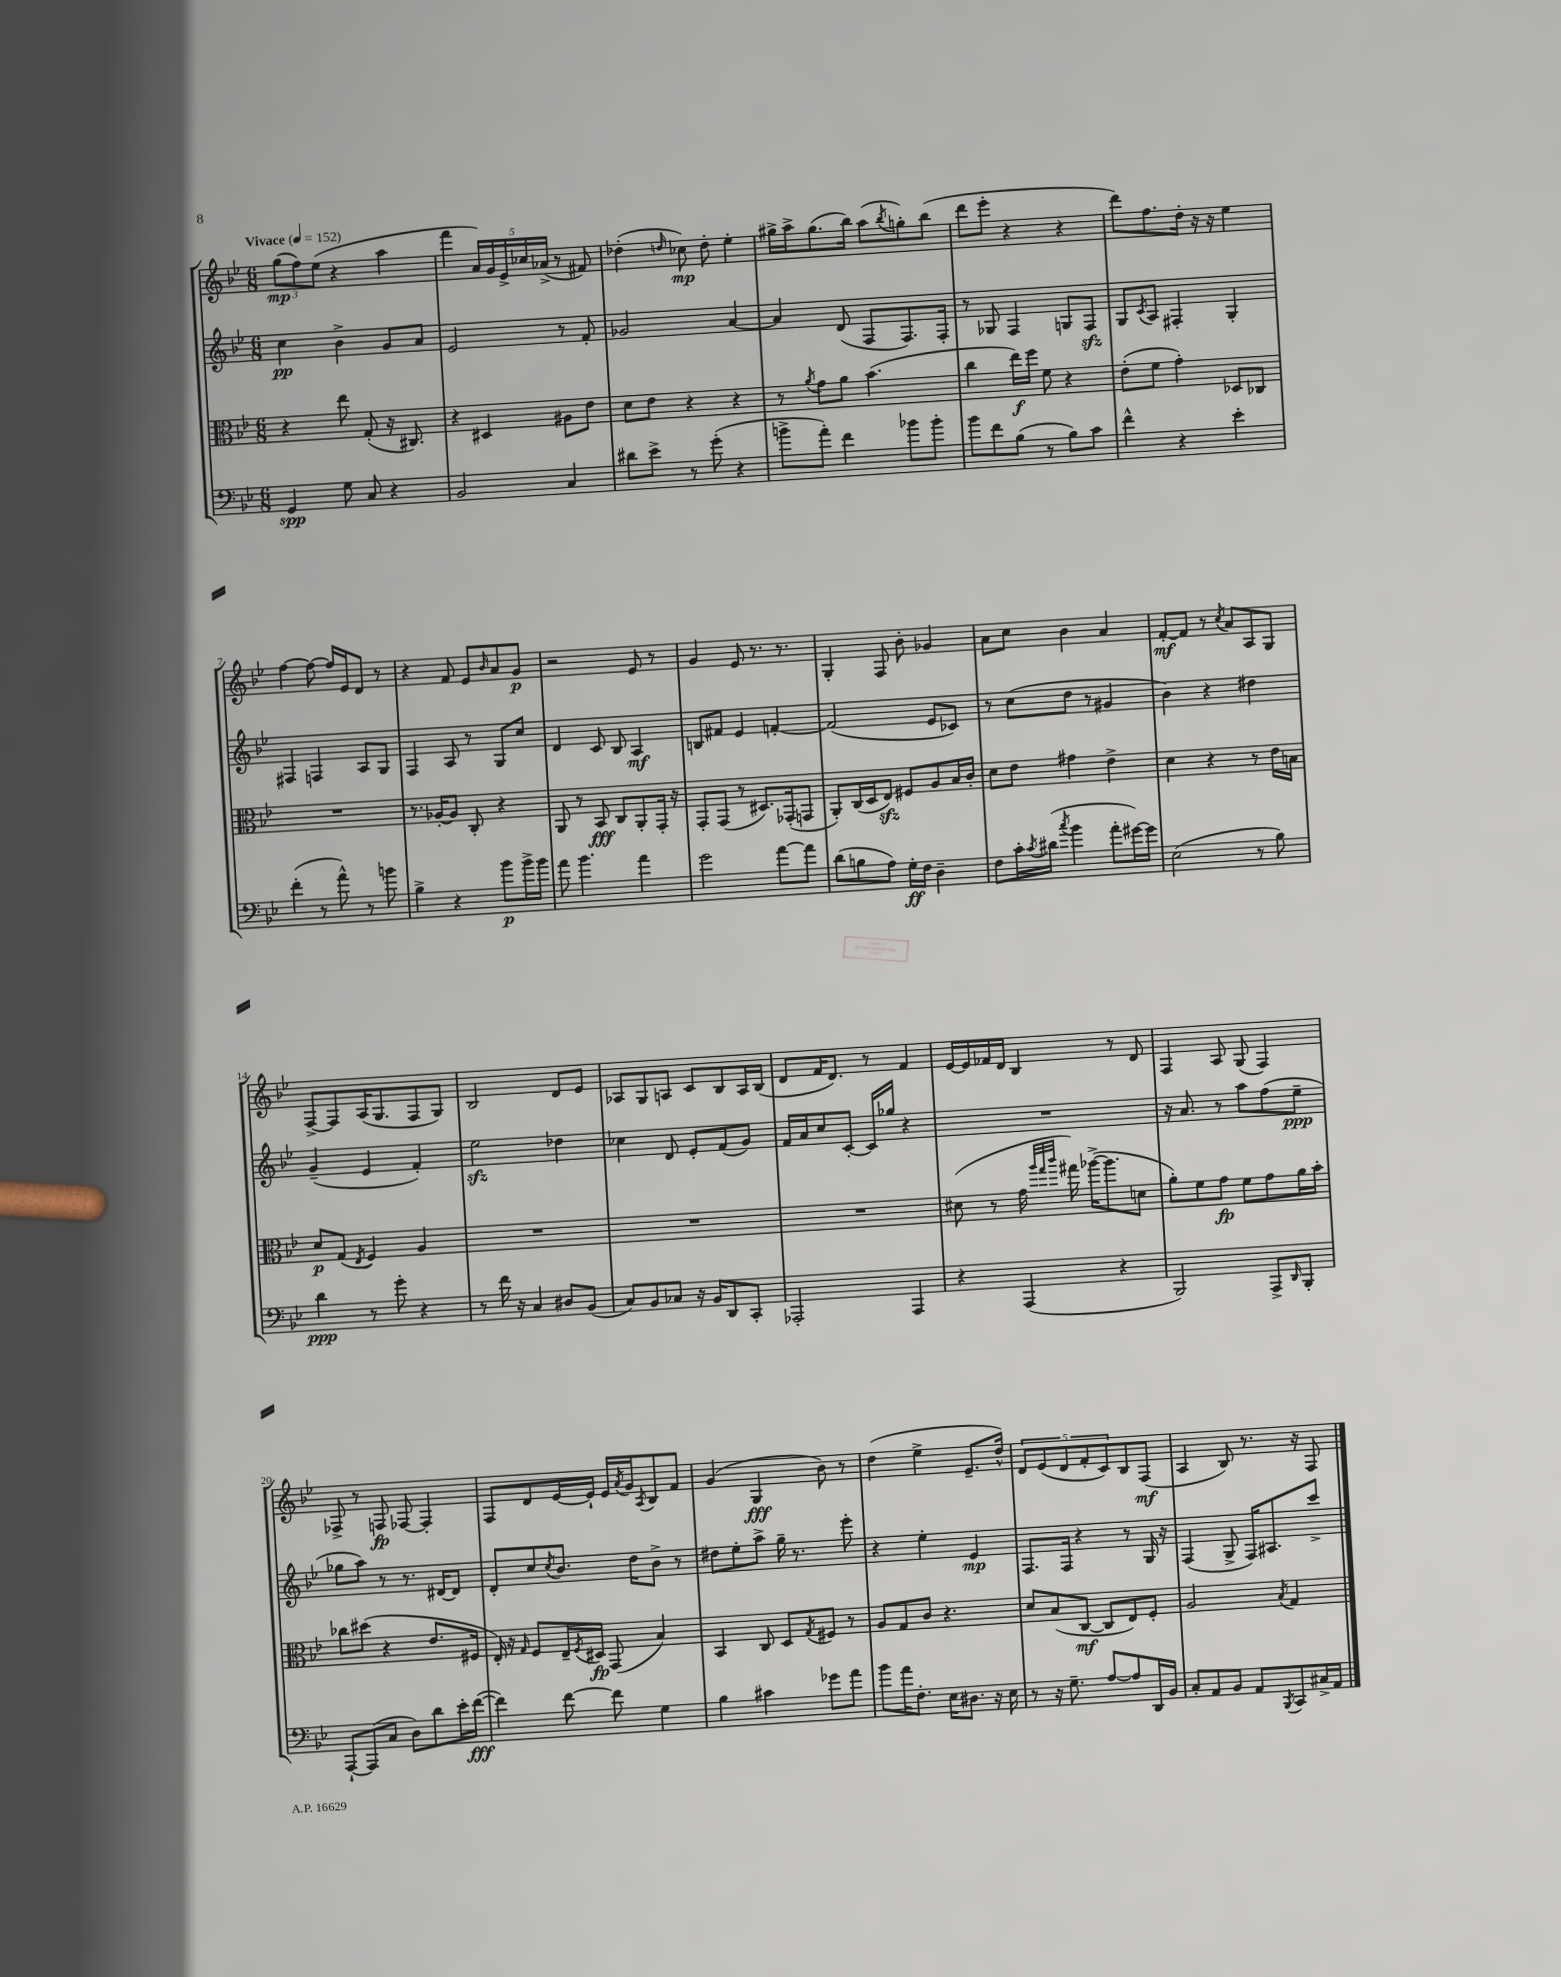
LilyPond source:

<<
\new StaffGroup <<
\new Staff = "s0" {
    \clef treble \key bes \major \numericTimeSignature \time 6/8 \tempo "Vivace" 4 = 152
    \tuplet 3/2 { g''8\mp( f''8) ees''8( } r4 a''4 |
    f'''4 \tuplet 5/4 { a'16) g'16 ees'16-> ces''16 aes'16->( } r8 fis'8) |
    des''4-.( \grace { d''16 } ces''8\mp) d''8-. ees''4-. |
    gis''16-> a''16-> gis''8.( bes''16) a''8( \acciaccatura { bes''8 } g''8-.) bes''8( |
    d'''8 ees'''8-. r4 r4 |
    d'''8) f''8. d''16-. r16 r16 ees''4 |
    f''4~ f''8~ f''16 ees'16 d'8 r8 |
    r4 f'8 ees'8 \grace { bes'16 } a'8 g'8\p |
    r2 ees'8 r8 |
    g'4 ees'8 r8. r8. |
    g4-. f8 bes'8-. ges'4 |
    a'8 c''8 bes'4 a'4 |
    f'8~-.\mf f'8 r8 \acciaccatura { c''8 } a'8 a8 g8 |
    f8~-> f8 a16( g8. f8 g8) |
    bes2 d'8 ees'8 |
    aes8 g8 a8 c'8 bes8 a16 bes16( |
    d'8 f'16 d'8.) r8 f'4 |
    ees'16~ ees'16 fes'16 d'16 bes4 r8 d'8 |
    f4 a8 g8( f4) |
    fes8-> r8 f8\fp fes8~ fes4-. |
    f8 d'8 ees'16~ ees'16-! ees'16 \acciaccatura { a'8 } g'16 \acciaccatura { a8 } bes8 f'8 |
    g'4( g4\fff bes'8) r8 |
    d''4( ees''4-> ees'8.-- d''16-^) |
    \tuplet 5/4 { d'8 ees'8( d'8 f'8-. c'8) } bes8 f8\mf( |
    a4 bes8) r8. r16 f8 \bar "|." |
}
\new Staff = "s1" {
    \clef treble \key bes \major \numericTimeSignature \time 6/8
    c''4\pp bes'4-> g'8 a'8 |
    ees'2 r8 f'8-. |
    ges'2 a'4~ |
    a'4 d'8( f8 f8.) f16-. |
    r8 ges8 f4 g8 f8\sfz |
    g8 \acciaccatura { c'8 } a8 fis4-. g4-. |
    fis4 f4 a8 g8 |
    f4 a8 r8 g8 c''8 |
    d'4 c'8 bes8 a4\mf |
    b8 fis'8 ees'4 f'4~-. |
    f'2( ees'8 ces'8) |
    r8 c''8( d''8 r8 gis'4 |
    bes'4) r4 dis''4 |
    g'4--( ees'4 f'4-.) |
    ees''2\sfz des''4 |
    ces''4 d'8 ees'8-. f'8( g'8) |
    f'16 a'16 c''8 c'8~-. c'16 ges''16 r4 |
    R2. |
    r16 a'8. r8 a''8 f''8( ees''8--\ppp |
    ges''8 a''8) r8 r8. dis'16~ dis'8 |
    d'8-. c''8 \acciaccatura { c''8 } bes'8. d''16 bes'8-> r8 |
    dis''8 ees''8-. a''8-> g''16-- r8. ees'''8-. |
    r4 ees''4-. ees'4\mp |
    f8. f16 r4 r8 g16 r16 |
    f4( g8-> f16) ais8. c'''8-> \bar "|." |
}
\new Staff = "s2" {
    \clef alto \key bes \major \numericTimeSignature \time 6/8
    r4 ees''8 g8-.( r16 cis8.) |
    r4 dis4 ais8 ees'8 |
    d'8 ees'8 r4 r4 |
    r8 \acciaccatura { a'8 } g'8 a'8 bes'4.( |
    c''4 ees''16\f) f''16 f'8 r4 |
    ees'8-.( f'8 g'4-.) des8 ces8 |
    R2. |
    r8. aes16~-. aes8 c8-. r4 |
    a,8 r8 bes,8\fff c8 a,8-. g,16-. r16 |
    g,8-. g,8( r8 dis8.) ges,16-.( g,8 |
    a,8-.) c16( d16 ees8\sfz) fis8 a8 bes16 c'16-. |
    d'8 ees'8 gis'4 ees'4-> |
    d'4 r4 r8 ees'16 b16 |
    d'8\p g8( \acciaccatura { ees8 } f4) a4 |
    R2. |
    R2. |
    R2. |
    dis'8( r8 g'16 \grace { a''32 g''32 c'''32 } gis''16) aes''16~->( aes''8. d'8 |
    a'8-.) f'8 g'8\fp f'8 g'8 a'16 bes'16-. |
    ces''8 dis''8( r4 ees'8. fis16 |
    ees16-.) r16 \grace { g16 } f8 ees16-- \acciaccatura { f8 } dis16\fp g,8( bes4) |
    bes,4 c8 d8 \acciaccatura { g8 } fis8 r8 |
    a8 g8 c'8 r4. |
    d'8 bes8( c8~\mf c8 ees8) f8-. |
    a2 \acciaccatura { bes8 } g4 \bar "|." |
}
\new Staff = "s3" {
    \clef bass \key bes \major \numericTimeSignature \time 6/8
    g,4\spp g8 c8 r4 |
    bes,2 c4 |
    dis'8 ees'8-> r8 g'8-.( r4 |
    b'8-> a'8-.) f'4 bes'8 bes'8-. |
    bes'8 f'8 bes8( r8 bes8) c'8 |
    f'4-^ r4 ees'4-. |
    f'4-.( r8 a'8-^) r8 b'8 |
    bes4-> r4 bes'8\p bes'16-> bes'16 |
    a'8 bes'4. a'4 |
    g'2 a'8~ a'8 |
    d'8( b8 a8) g16-.\ff f16 d4-- |
    f8 c'16-. \acciaccatura { c'8 } dis'16( \acciaccatura { c''8 } bes'4 a'8-. gis'16~) gis'16 |
    ees2( r8 bes8) |
    d'4\ppp r8 g'8-. r4 |
    r8 f'16 r16 c4 dis8 bes,8( |
    c8) bes,8 ces8 r16 bes,16 d,8 c,8-. |
    aes,,2-. aes,,4 |
    r4 a,,4( r4 |
    bes,,2) a,,8-> \grace { d,16 } bes,,8-. |
    a,,8~-! a,,8( c8 d8) d'8 ees'16-. f'16~\fff( |
    f'4) f'8~ f'8 g4 |
    bes4 cis'4 ges'8 a'8 |
    bes'8 a'16 f8.-. ees16 dis8. r16 ees16 |
    r8 r16 g8.-- a8~ a8 d,16 bes,16 |
    c8-. a,8 bes,8 a,8 \acciaccatura { bes,,8 } c,8 cis16-> a,16 \bar "|." |
}
>>
>>
